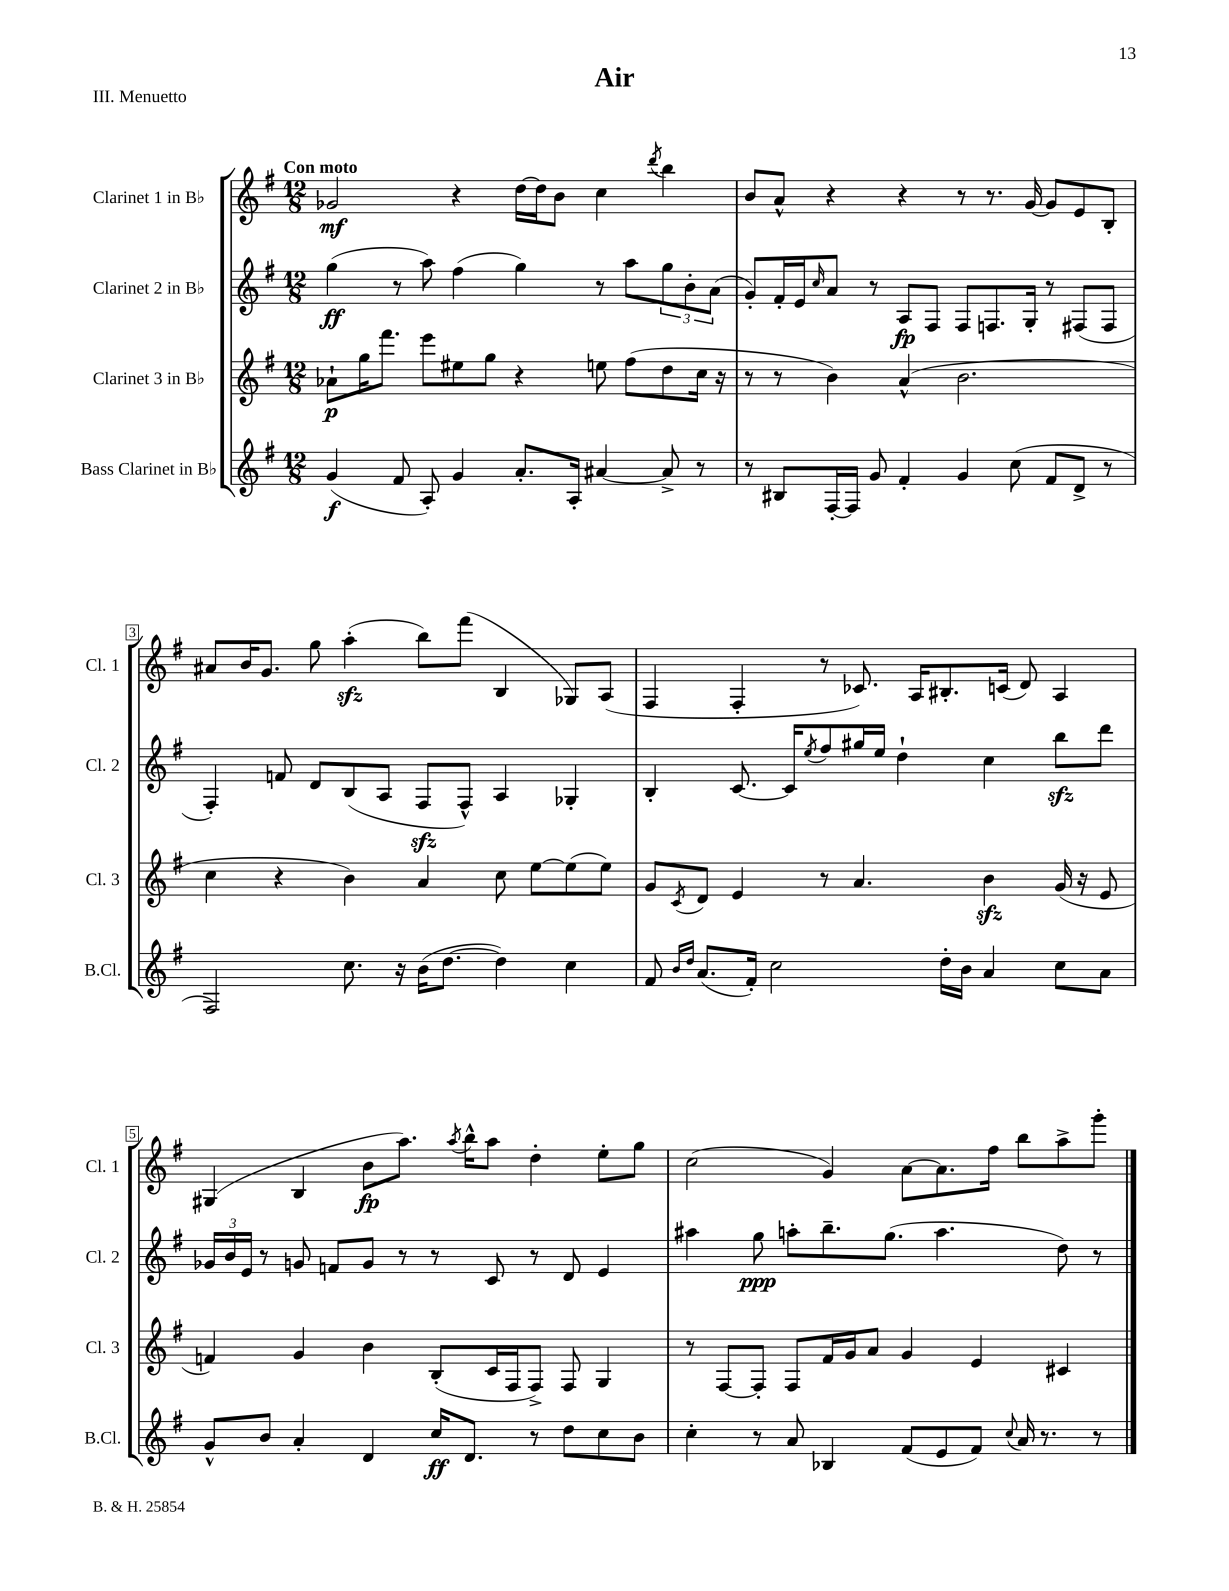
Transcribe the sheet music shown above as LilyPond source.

\header { title = "Air" piece = "III. Menuetto" }
<<
\new StaffGroup <<
\new Staff = "s0" \with { instrumentName = "Clarinet 1 in Bb" shortInstrumentName = "Cl. 1" } {
    \clef treble \key g \major \numericTimeSignature \time 12/8 \tempo "Con moto"
    ges'2\mf r4 d''16~ d''16 b'8 c''4 \acciaccatura { d'''8 } b''4 |
    b'8 a'8-^ r4 r4 r8 r8. g'16~ g'8 e'8 b8-. |
    ais'8 b'16 g'8. g''8 a''4-.\sfz( b''8) fis'''8( b4 ges8) a8( |
    fis4 fis4-. r8 ces'8.) a16 bis8.-. c'16( d'8) a4 |
    gis4( b4 b'8\fp a''8.) \acciaccatura { a''8 } b''16-^ a''8 d''4-. e''8-. g''8 |
    c''2( g'4) a'8~ a'8. fis''16 b''8 a''8-> g'''8-. \bar "|." |
}
\new Staff = "s1" \with { instrumentName = "Clarinet 2 in Bb" shortInstrumentName = "Cl. 2" } {
    \clef treble \key g \major \numericTimeSignature \time 12/8
    g''4\ff( r8 a''8) fis''4( g''4) r8 a''8 \tuplet 3/2 { g''8 b'8-. a'8( } |
    g'8-.) fis'16-. e'16 \grace { c''16 } a'8 r8 a8\fp fis8 fis8 f8. g16-. r8 fis8( fis8 |
    fis4-.) f'8 d'8 b8( a8 fis8\sfz fis8-^) a4 ges4-. |
    b4-. c'8.~ c'16 \acciaccatura { e''8 } fis''8 gis''16 e''16 d''4-! c''4 b''8\sfz d'''8 |
    \tuplet 3/2 { ges'16 b'16 e'16 } r8 g'8 f'8 g'8 r8 r8 c'8 r8 d'8 e'4 |
    ais''4 g''8\ppp a''8-. b''8.-- g''8.( a''4. d''8) r8 \bar "|." |
}
\new Staff = "s2" \with { instrumentName = "Clarinet 3 in Bb" shortInstrumentName = "Cl. 3" } {
    \clef treble \key g \major \numericTimeSignature \time 12/8
    aes'8-!\p g''16 fis'''8. e'''8 eis''8 g''8 r4 e''8 fis''8( d''8 c''16 r16 |
    r8 r8 b'4) a'4-^( b'2. |
    c''4 r4 b'4) a'4 c''8 e''8~ e''8( e''8) |
    g'8 \acciaccatura { c'8 } d'8 e'4 r8 a'4. b'4\sfz g'16( r16 e'8 |
    f'4) g'4 b'4 b8-.( c'16 fis16 fis8->) fis8 g4 |
    r8 fis8~ fis8-. fis8 fis'16 g'16 a'8 g'4 e'4 cis'4 \bar "|." |
}
\new Staff = "s3" \with { instrumentName = "Bass Clarinet in Bb" shortInstrumentName = "B.Cl." } {
    \clef treble \key g \major \numericTimeSignature \time 12/8
    g'4\f( fis'8 a8-.) g'4 a'8.-. a16-. ais'4~ ais'8-> r8 |
    r8 bis8 fis16~-. fis16 g'8 fis'4-. g'4 c''8( fis'8 d'8-> r8 |
    fis2) c''8. r16 b'16( d''8.~ d''4) c''4 |
    fis'8 \grace { b'16 d''16 } a'8.( fis'16-.) c''2 d''16-. b'16 a'4 c''8 a'8 |
    g'8-^ b'8 a'4-. d'4 c''16\ff d'8. r8 d''8 c''8 b'8 |
    c''4-. r8 a'8 bes4 fis'8( e'8 fis'8) \appoggiatura { c''8 } a'16 r8. r8 \bar "|." |
}
>>
>>
\layout { \context { \Score \override BarNumber.stencil = #(make-stencil-boxer 0.1 0.3 ly:text-interface::print) } }
